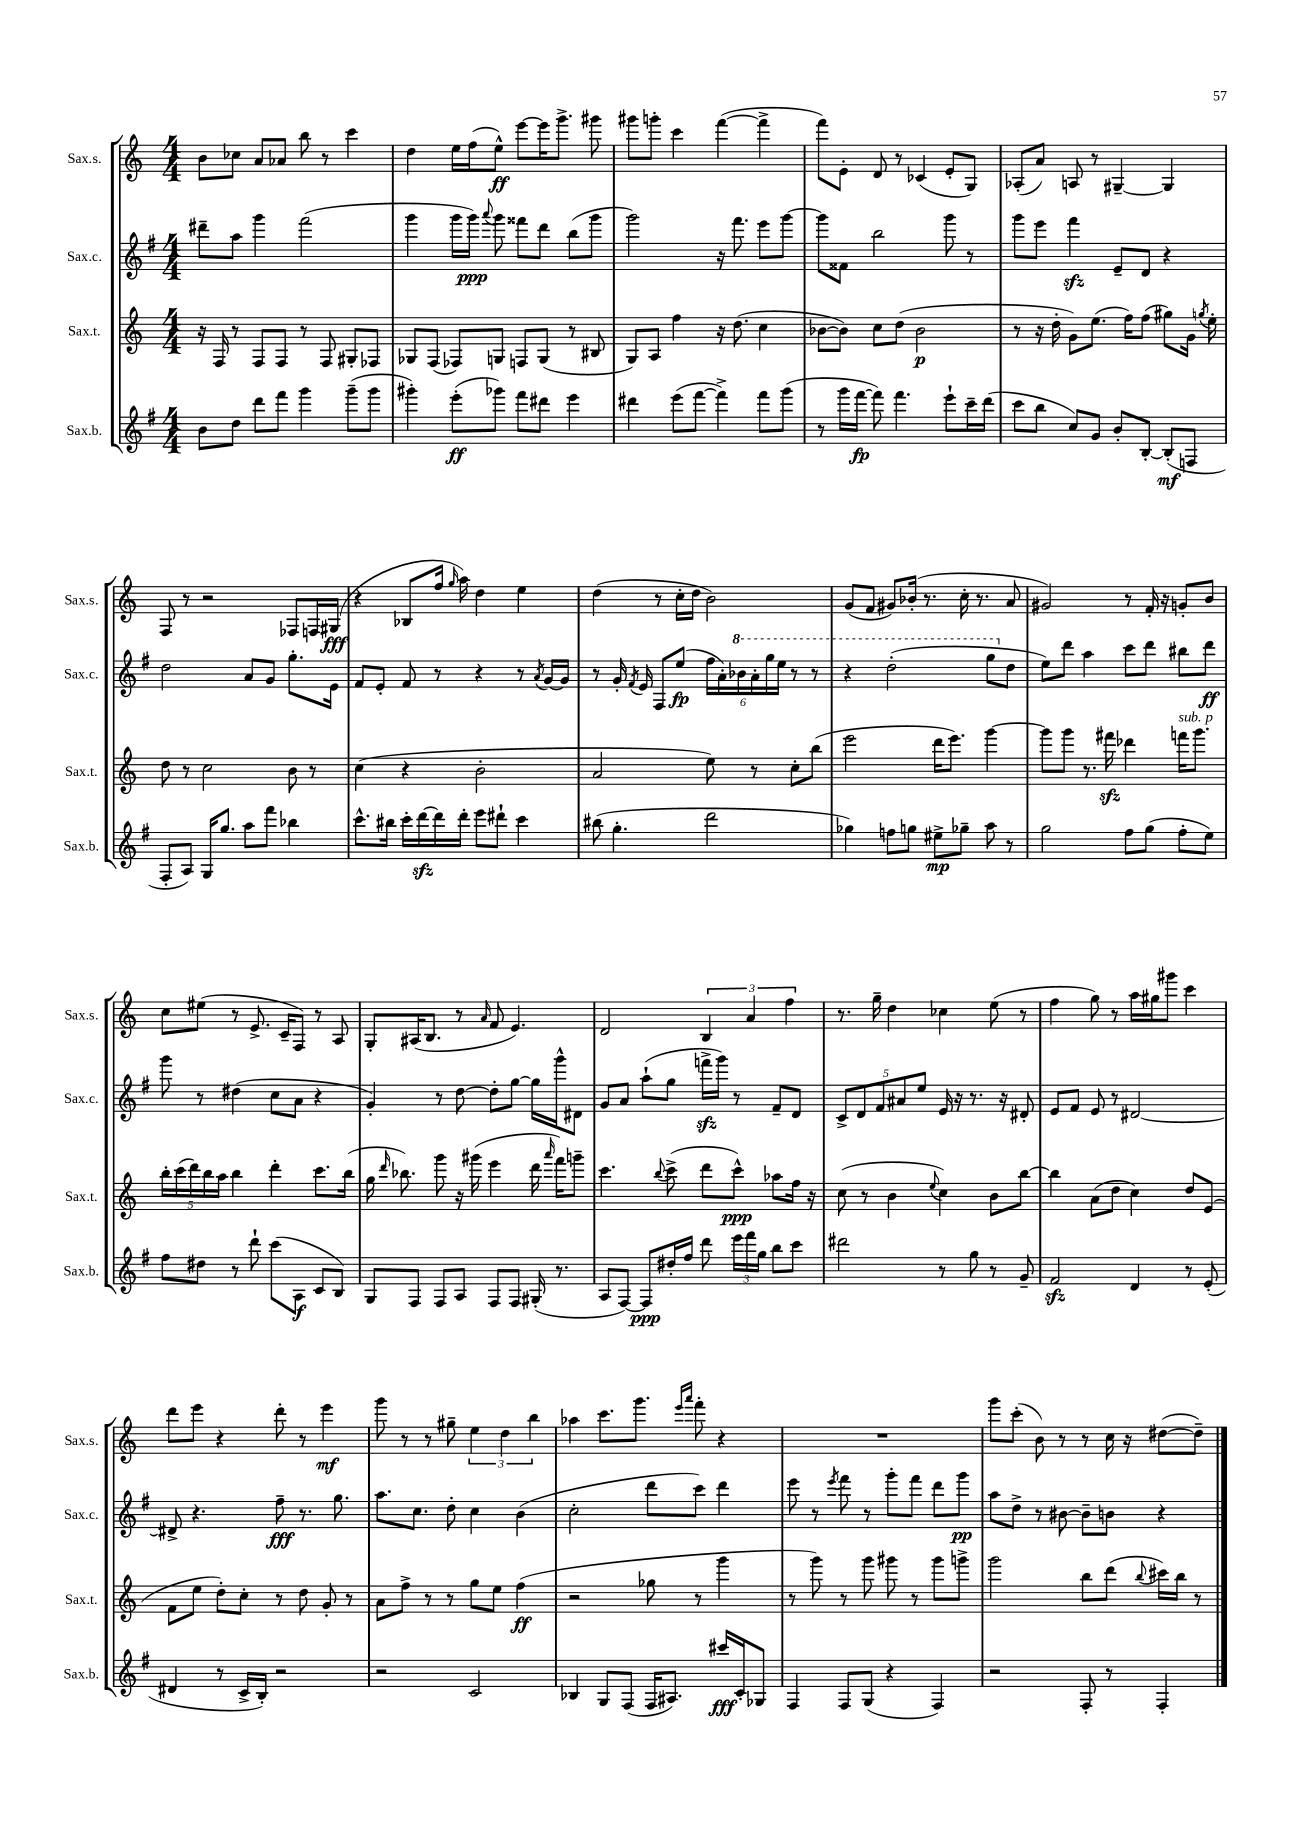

**kern	**kern	**kern	**kern
*staff4	*staff3	*staff2	*staff1
*clefG2	*clefG2	*clefG2	*clefG2
*k[f#]	*k[]	*k[f#]	*k[]
*M4/4	*M4/4	*M4/4	*M4/4
8b	16r	8ddd#~	8b
.	16F	.	.
8dd	8r	8aa	8cc-
8ddd	8F	4ggg	8a
8fff#	8F	.	8a-
4ggg	8r	(2fff#	8bb
.	8F	.	8r
(8ggg~	8G#'	.	4ccc
8ggg	8F-	.	.
=	=	=	=
4ggg#')	8G-	4ggg	4dd
.	(8F	.	.
(8eee'	8F-)	16ggg	16ee
.	.	16ggg)	(16ff
.	.	8qqaaa	.
8ggg-)	8G	8ggg	8ee^^)
8fff#	8F	8fff##	[8eee
8ddd#	(8G	8ddd	16eee]
.	.	.	8.ggg^
4eee	8r	(8bb	.
.	8B#	8ggg	8ggg#
=	=	=	=
4ddd#	8G)	2ggg)	8ggg#
.	8A	.	8ggg'
(8eee	4ff	.	4ccc
[8fff#	.	.	.
4fff#^])	16r	16r	([4fff
.	(8.dd	8.fff#	.
8fff#	4cc	8eee	4fff^]
(8ggg	.	[8ggg	.
=	=	=	=
8r	[8b-	8ggg]	8fff)
16ggg	8b-])	8f##	8e'
[16fff#	.	.	.
8fff#])	8cc	2bb	8d
4.fff#	(8dd	.	8r
.	2b-	.	(4c-
8eee`	.	8ggg	8e'
16ccc~	.	8r	8G)
(16ddd	.	.	.
=	=	=	=
8ccc	8r	8ggg	(8A-'
8bb	16r	8eee	8a)
.	16dd'	.	.
8cc)	8g)	4fff#	8A
8g	(8.ee	.	8r
8b'	.	8e~	[4G#~
.	16ff)	.	.
[8B'	(8ff	8d	.
(8B']	8gg#)	4r	4G#]
8F	16g	.	.
.	8qgg	.	.
.	16ee'	.	.
=	=	=	=
8F#'	8dd	2dd	8F
8A)	8r	.	8r
16G	2cc	.	2r
8.gg	.	.	.
8aa	.	8a	.
8fff#	.	8g	.
4bb-	8b	8.gg'	8F-
.	8r	.	16F
.	.	16e	(16G#
=	=	=	=
8.ccc^^	(4cc	8f#	4r
.	.	8e'	.
16bb#	.	.	.
16ccc'	4r	8f#	8B-
[16ddd	.	.	.
16ddd]	.	8r	16ff
.	.	.	16qqgg
16ddd'	.	.	16aa)
8eee	2b'	4r	4dd
8ddd#`	.	.	.
4ccc	.	8r	4ee
.	.	8qa	.
.	.	[16g	.
.	.	16g]	.
=	=	=	=
(8bb#	2a	8r	(4dd
4.gg'	.	16g'	.
.	.	8qf#	.
.	.	16e	.
.	.	8F#	8r
.	.	(8ee	16cc'
.	.	.	16dd
2ddd	8ee)	24ff#	2b)
.	.	24a')	.
.	.	24bb-	.
.	8r	24aa'	.
.	.	24ggg	.
.	.	24eee	.
.	8cc'	8r	.
.	(8bb	8r	.
=	=	=	=
4gg-)	2eee	4r	(8g
.	.	.	8f
8ff	.	(2ddd'	8g#)
8gg	.	.	(16b-'
.	.	.	8.r
8ee#^	16ddd	.	.
.	8.eee)	.	.
8gg-~	.	.	16cc'
.	.	.	8.r
8aa	[4ggg	8ggg	.
8r	.	8dd	8a
=	=	=	=
2gg	8ggg]	8ee)	2g#)
.	8ggg	8ddd	.
.	8.r	4aa	.
.	16fff#	.	.
8ff#	4ddd-	8ccc	8r
(8gg	.	8ddd	16f'
.	.	.	16r
8ff#'	16fff	8bb#	8g'
.	8.ggg	.	.
8ee)	.	8ddd	8b
=	=	=	=
8ff#	20bb'	8ggg	8cc
.	(20ccc	.	.
.	20ddd)	.	.
8dd#	.	8r	(8ee#
.	20bb	.	.
.	20aa	.	.
8r	4bb	(4dd#	8r
8ddd`	.	.	8.e^
(8ccc	4ddd'	8cc	.
.	.	.	16c~
8A	.	8a	8F)
8c	8.ccc	4r	8r
8B)	.	.	8A
.	(16bb	.	.
=	=	=	=
8G	16gg	4g')	8G'
.	16qqddd	.	.
.	8.bb-)	.	.
8F#	.	.	(16A#
.	.	.	8.B
8F#	8ggg	8r	.
8A	16r	[8dd	8r
.	(16ggg#	.	.
.	.	.	16qqa
8F#	4eee	8dd']	8f
8F#	.	[8gg	4.e)
(16G#'	16ddd	16gg]	.
.	16qqaaa	.	.
8.r	16fff)	16ggg^^	.
.	8ggg~	8d#	.
=	=	=	=
8A	4.ccc	8g	2d
[8F#)	.	8a	.
8F#]	.	(8aa`	.
.	8qqbb	.	.
16dd#'	(8ccc^	8gg	.
16ff#	.	.	.
8ddd	8ddd	16fff^	6B
.	.	16ggg)	.
24eee	8ccc^^)	8r	.
24fff#	.	.	6a
24gg	.	.	.
8bb	8aa-	8f#~	.
.	.	.	6ff
8ccc	16ff	8d	.
.	16r	.	.
=	=	=	=
2ddd#	(8cc	10c^	8.r
.	.	10d	.
.	8r	.	.
.	.	.	16gg~
.	.	10f#	.
.	4b	.	4dd
.	.	10a#	.
.	.	10ee	.
.	8qqee	.	.
8r	4cc)	16e	4cc-
.	.	16r	.
8gg	.	8.r	.
8r	8b	.	(8ee
.	.	16r	.
8g~	[8bb	8d#'	8r
=	=	=	=
2f#	4bb]	8e	4ff
.	.	8f#	.
.	(8a	8e	8gg)
.	8dd	8r	8r
4d	4cc)	[2d#	16aa
.	.	.	16gg#
.	.	.	8ggg#
8r	8dd	.	4ccc
(8e'	(8e	.	.
=	=	=	=
4d#	8f	8d#^]	8ddd
.	8ee	4.r	8eee
8r	8dd')	.	4r
16c^	8cc'	.	.
16B')	.	.	.
2r	8r	8ff#~	8ddd'
.	8dd	8.r	8r
.	8g'	.	4eee
.	.	8.gg	.
.	8r	.	.
=	=	=	=
2r	8a	8.aa	8ggg
.	8ff^	.	8r
.	.	8.cc	.
.	8r	.	8r
.	8r	8dd'	8gg#~
2c	8gg	4cc	6ee
.	8ee	.	.
.	.	.	6dd
.	(4ff	(4b	.
.	.	.	6bb
=	=	=	=
4B-	2r	2cc'	4aa-
8G	.	.	8.ccc
(8F#	.	.	.
.	.	.	8.ggg
16F#	8gg-	8ddd	.
8.A#)	.	.	.
.	.	.	16qqeee
.	.	.	16qqaaa
.	8r	8ccc)	8fff'
16ccc#	4ggg	4ddd	4r
16c'	.	.	.
8G-	.	.	.
=	=	=	=
4F#	8r	8eee	1r
.	8ggg)	8r	.
.	.	8qeee	.
8F#	8r	8fff#	.
(8G	8ggg	8r	.
4r	8ggg#	8ggg'	.
.	8r	8fff#	.
4F#)	8ggg#	8ddd	.
.	8ggg^	8ggg	.
=	=	=	=
2r	2ggg	8aa	8ggg
.	.	8dd^	(8ccc'
.	.	8r	8b)
.	.	[8b#	8r
8F#'	8bb	8b#~]	8r
8r	(8ddd	8b	16cc
.	.	.	16r
.	8qqbb	.	.
4F#'	16ccc#)	4r	([8dd#
.	16bb	.	.
.	8r	.	8dd#~])
==	==	==	==
*-	*-	*-	*-
